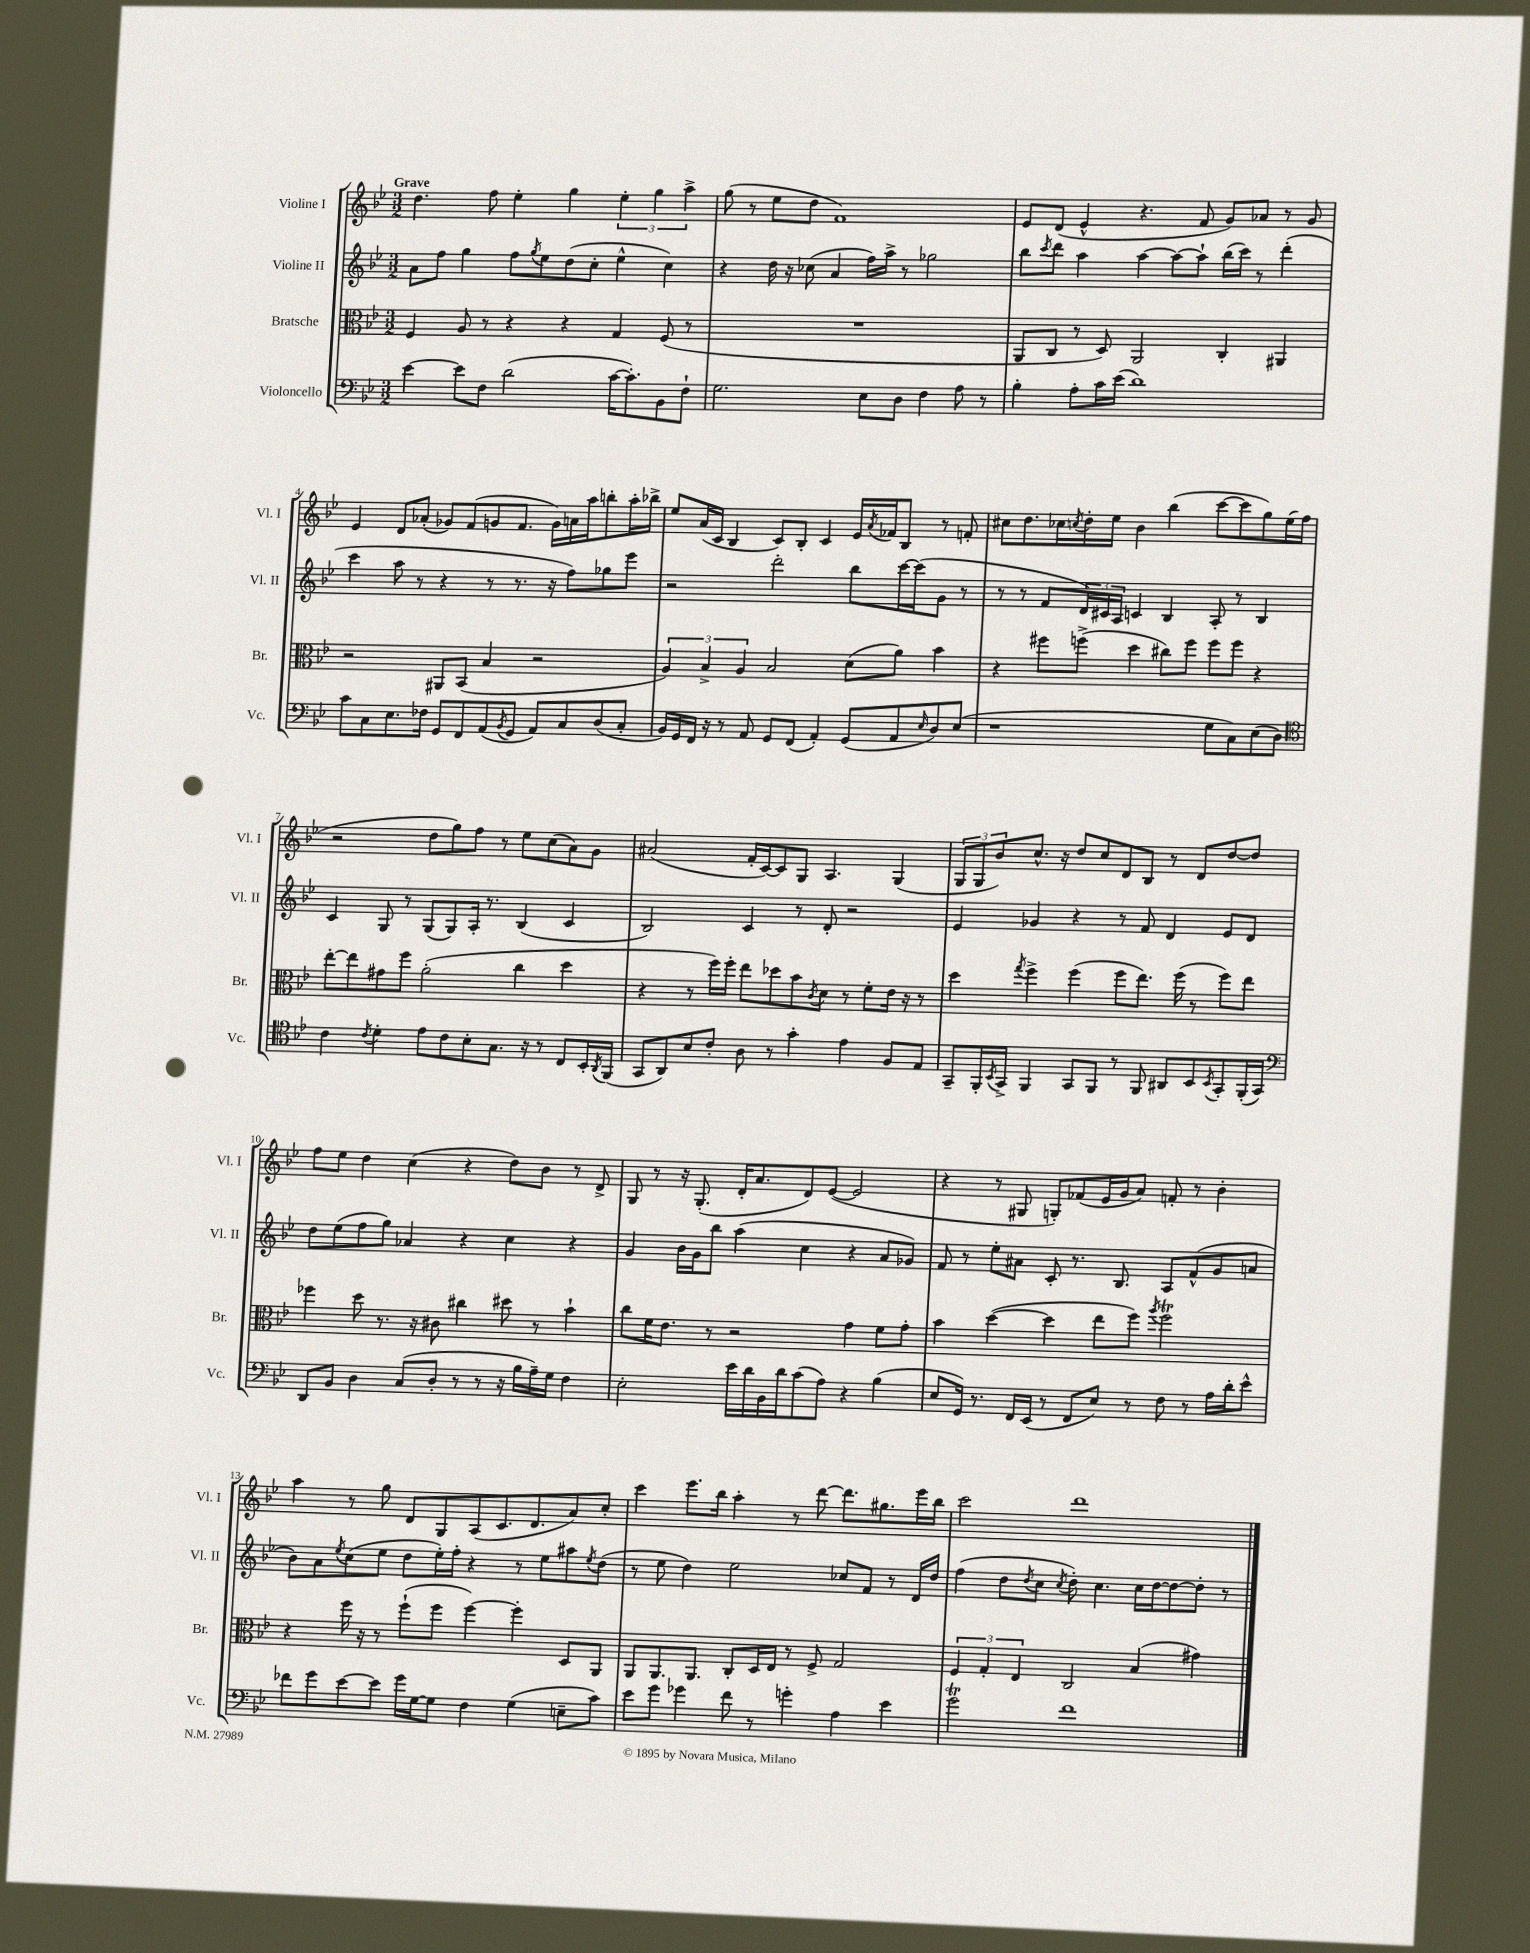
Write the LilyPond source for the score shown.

<<
\new StaffGroup <<
\new Staff = "s0" \with { instrumentName = "Violine I" shortInstrumentName = "Vl. I" } {
    \clef treble \key bes \major \numericTimeSignature \time 3/2 \tempo "Grave"
    d''4. f''8 ees''4-. g''4 \tuplet 3/2 { ees''4-. g''4 a''4-> } |
    g''8( r8 ees''8 d''8 f'1) |
    ees'8 d'8( ees'4-^ r4. f'8 g'8) aes'8 r8 g'8 |
    ees'4 d'8 aes'8-.( ges'8) f'8( g'8 f'8. g'16) a'16 a''16 b''8-. a''16-. bes''16-> |
    ees''8 a'16( c'16 bes4 c'8) bes8-. c'4 ees'16 \acciaccatura { a'8 } fes'16 bes8 r8 f'8-. |
    cis''8 d''8. ces''16 \acciaccatura { c''8 } d''16-. ees''16 bes'4 bes''4( c'''8~ c'''8 g''8) ees''16( f''16 |
    r2 d''8 g''8) f''8 r8 ees''8 c''8( a'8) g'8 |
    ais'2( f'16-. c'16~) c'8 g8 a4. g4( |
    \tuplet 3/2 { g8 g8 bes'8) } c''8.-^ r16 d''8 c''8 d'8 bes8 r8 d'8 d''8~ d''8 |
    f''8 ees''8 d''4 c''4( r4 d''8) bes'8 r8 d'8-> |
    g8 r8 r16 g8.-.( d'16-. a'8. d'8) ees'8~( ees'2 |
    r4 r8 gis8 g8-.) fes'8( ees'16 g'16 a'8) f'8-. r8 bes'4-. |
    a''4 r8 g''8 d'8 g8 a8( c'8. d'8. a'8) c''8-. |
    c'''4 ees'''8. bes''16 a''4-. r8 d'''8~ d'''8. gis''8. ees'''16 bes''16 |
    c'''2 d'''1 \bar "|." |
}
\new Staff = "s1" \with { instrumentName = "Violine II" shortInstrumentName = "Vl. II" } {
    \clef treble \key bes \major \numericTimeSignature \time 3/2
    a'8 f''8 g''4 f''8 \acciaccatura { g''8 } ees''8 d''8( c''8-. ees''4-^ c''4) |
    r4 d''16 r16 ces''8( a'4 f''16) a''16-> r8 ges''2 |
    bes''8 \acciaccatura { c'''8 } d'''8 a''4 a''4~ a''8~ a''8-! bes''16( c'''16) r8 d'''4-.( |
    c'''4 a''8 r8 r4 r8 r8. r16 f''8) ges''8 ees'''8 |
    r2 d'''2-. bes''8 c'''16~ c'''16( g'8 r8 |
    r8 r8 f'8 \tuplet 3/2 { d'16) cis'16 a16 } c'4 bes4 a8-. r8 bes4 |
    c'4 g8 r8 g8( g8) a16-. r8. bes4( c'4 |
    bes2) c'4 r8 d'8-. r2 |
    ees'4 ges'4 r4 r8 f'8 d'4 ees'8 d'8 |
    d''8 ees''8( f''8 g''8) aes'4 r4 c''4 r4 |
    g'4 bes'16 g'16 bes''8 a''4( c''4 r4 a'8 ges'8) |
    f'8 r8 ees''8-. ais'8 c'8-. r8. bes8. a8 f'8-^( g'8 a'8 |
    bes'8) a'8 \acciaccatura { ees''8 } c''8( ees''8 d''8 ees''16-.) f''16-. r4 r8 ees''8 ais''8 \acciaccatura { ees''8 } d''8( |
    r8 ees''8 d''4) ees''2 ces''8 f'8 r8 d'16 d''16 |
    f''4( d''8 \acciaccatura { d''8 } c''8 \acciaccatura { c''8 } d''8-.) c''4. c''16 d''16~ d''8~ d''8-. r8 \bar "|." |
}
\new Staff = "s2" \with { instrumentName = "Bratsche" shortInstrumentName = "Br." } {
    \clef alto \key bes \major \numericTimeSignature \time 3/2
    f4 a8 r8 r4 r4 g4 f8( r8 |
    R1. |
    a,8 c8 r8 d8) a,2 c4-. ais,4 |
    r2 ais,8 bes,8( bes4 r2 |
    \tuplet 3/2 { a4) bes4-> a4 } bes2 d'8( a'8) bes'4 |
    r4 fis''8 f''8->( d''4 cis''8) f''8 f''8 f''8 r4 |
    ees''8~-. ees''8 gis'8 f''8 a'2-.( c''4 d''4 |
    r4 r8 f''16) f''16-. ees''8 des''8 bes'8 \acciaccatura { c'8 } d'8 r8 f'8-. ees'16 r16 r8 |
    d''4 \acciaccatura { g''8 } f''4-> f''4( f''8 ees''8.) f''16( r8 f''8) ees''8 |
    fes''4 d''8 r8. r16 cis'8 cis''4 dis''8 r8 bes'4-! |
    c''8 f'16 ees'8. r8 r2 g'4 f'8 g'8-. |
    bes'4 d''4~( d''4 ees''8 f''8) \acciaccatura { a''8 } f''2\trill |
    r4 f''16 r16 r8 f''8-!( f''8 f''4~) f''4-. d8 a,8 |
    a,8 a,8. a,8. c8-. d16 ees16 r8 f8-> g2 |
    \tuplet 3/2 { f4 g4-. ees4 } c2 bes4( gis'4) \bar "|." |
}
\new Staff = "s3" \with { instrumentName = "Violoncello" shortInstrumentName = "Vc." } {
    \clef bass \key bes \major \numericTimeSignature \time 3/2
    ees'4~ ees'8 f8 d'2( c'16~ c'8.-.) bes,8 f8-! |
    g2. ees8 d8 f4 a8 r8 |
    bes4-. a8-. c'16 ees'16( d'1) |
    c'8 c8 ees8. fes16 g,8 f,8 a,8( \acciaccatura { bes,8 } g,8 a,8) c8 d8( c8-. |
    bes,16) g,16 f,16 r16 r8 a,8 g,8 f,8( a,4-.) g,8( a,8 \grace { ees16 } d8) ees8( |
    r1 g8 c8) ees8( d8) |
    \clef tenor c'4 \acciaccatura { c'8 } d'4-. ees'8 c'8 bes8-. g8. r16 r8 c8 bes,16-. \acciaccatura { a,8 } f,16( |
    g,8 a,8) bes8 c'8-. a8 r8 g'4-. ees'4 f8 ees8 |
    g,8-- f,16-. \acciaccatura { bes,8 } g,16-> f,4 g,8 f,8 r8 f,8 ais,8 bes,8 \acciaccatura { bes,8 } g,8-. f,16-.( g,16) |
    \clef bass d,8 bes,8 d4 c8( d8-. r8 r8 r16 bes16 a16--) g16 f4 |
    ees2-. ees'16 d'16 bes,16 d'16 c'8( a8) r4 bes4( |
    ees8 g,16) r8. f,16 ees,16( r8 f,8 ees8) r8 f8 r8 a16 d'16-. ees'8-^ |
    fes'8 g'8 ees'8~ ees'8 g'16 g16~ g8 f4 g4( e8-- c'8) |
    ees'8 g'8 ges'4 f'8 r8 g'4-. a4 ees'4 |
    g'2\trill f'1 \bar "|." |
}
>>
>>
